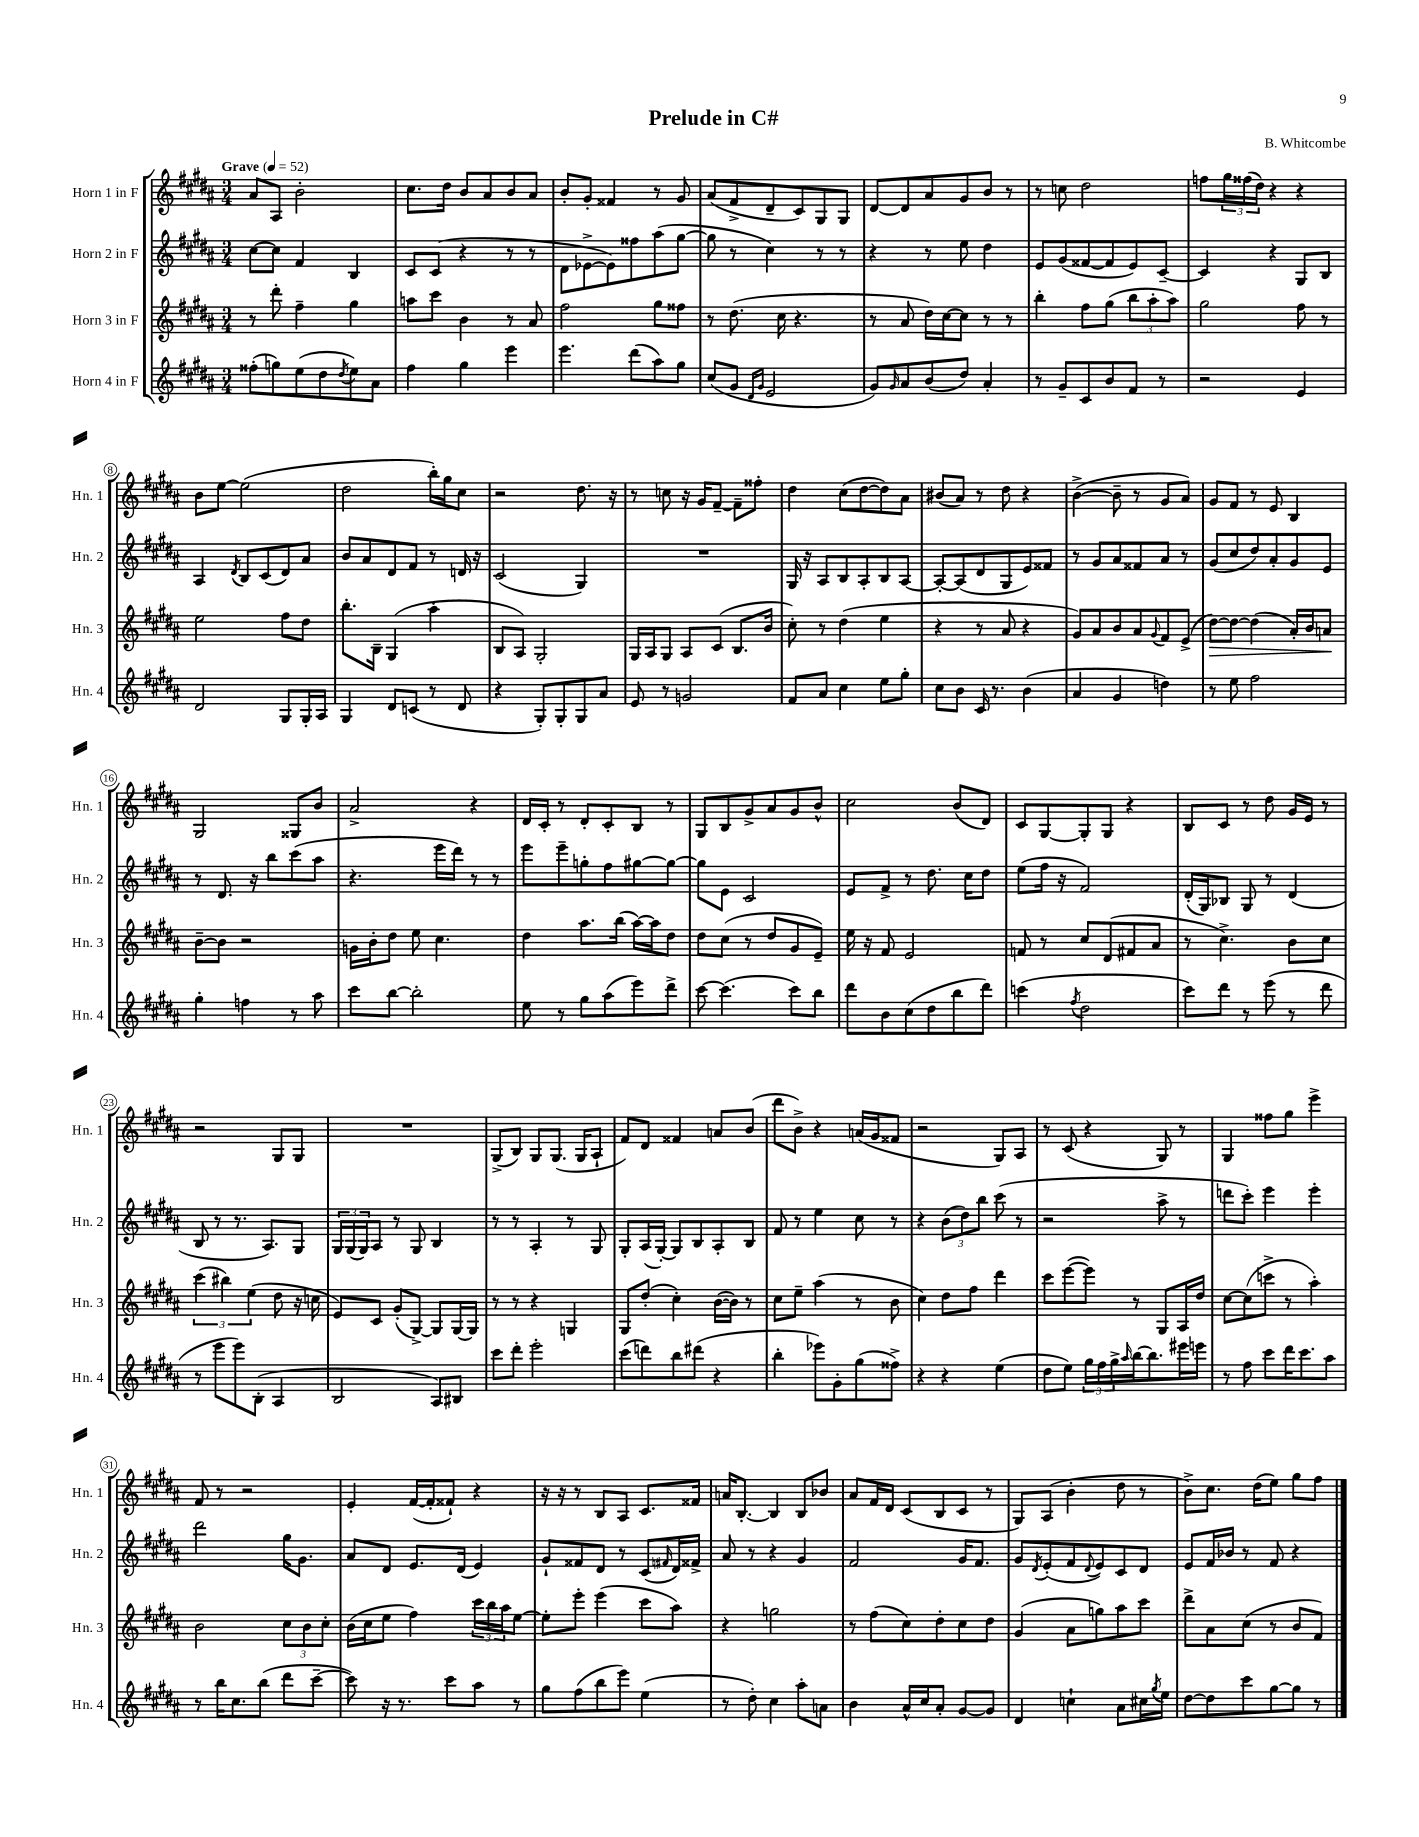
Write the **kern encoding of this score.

**kern	**kern	**kern	**kern
*staff4	*staff3	*staff2	*staff1
*clefG2	*clefG2	*clefG2	*clefG2
*k[f#c#g#d#a#]	*k[f#c#g#d#a#]	*k[f#c#g#d#a#]	*k[f#c#g#d#a#]
*M3/4	*M3/4	*M3/4	*M3/4
*MM52	*MM52	*MM52	*MM52
(8ff##'	8r	[8cc#	8a#
8gg)	8ddd#'	8cc#]	8A#
(8ee	4ff#~	4f#	2b'
8dd#	.	.	.
8qdd#	.	.	.
8ee)	4gg#	4B	.
8a#	.	.	.
=	=	=	=
4ff#	8aa	8c#	8.cc#
.	8ccc#	(8c#	.
.	.	.	16dd#
4gg#	4b	4r	8b
.	.	.	8a#
4eee	8r	8r	8b
.	8a#	8r	8a#
=	=	=	=
4.eee	2ff#	8d#	8b'
.	.	[8e-^	8g#'
.	.	8e-])	4f##
(8ddd#	.	8ff##	.
8aa#)	8gg#	(8aa#	8r
8gg#	8ff##	[8gg#	8g#
=	=	=	=
(8cc#	8r	8gg#]	(8a#
8g#	(8.dd#	8r	8f#^
16qqd#	.	.	.
16qqg#	.	.	.
2e	.	4cc#)	8d#~
.	16cc#	.	.
.	4.r	.	8c#)
.	.	8r	8G#
.	.	8r	8G#
=	=	=	=
8g#)	8r	4r	[8d#
16qqg#	.	.	.
8a#	8a#	.	8d#]
(8b	16dd#)	8r	8a#
.	[16cc#	.	.
8dd#)	8cc#]	8ee	8g#
4a#'	8r	4dd#	8b
.	8r	.	8r
=	=	=	=
8r	4bb'	8e	8r
8g#~	.	(8g#	8cc
8c#	8ff#	[8f##	2dd#
8b	(8gg#	8f##]	.
8f#	12bb	8e)	.
.	12aa#'	.	.
8r	.	[8c#~	.
.	12aa#)	.	.
=	=	=	=
2r	2gg#	4c#]	8ff
.	.	.	24gg#
.	.	.	(24ff##
.	.	.	24dd#)
.	.	4r	4r
4e	8ff#	8G#	4r
.	8r	8B	.
=	=	=	=
2d#	2ee	4A#	8b
.	.	.	[8ee
.	.	8qd#	.
.	.	8B	(2ee]
.	.	(8c#	.
8G#	8ff#	8d#)	.
16G#'	8dd#	8a#	.
16A#	.	.	.
=	=	=	=
4G#	8.bb'	8b	2dd#
.	.	8a#	.
.	16B~	.	.
8d#	(4G#	8d#	.
(8c	.	8f#	.
8r	4aa#'	8r	16bb')
.	.	.	16gg#
8d#	.	16d	8cc#
.	.	16r	.
=	=	=	=
4r	8B	(2c#	2r
.	8A#)	.	.
8G#')	2G#'	.	.
8G#'	.	.	.
8G#	.	4G#)	8.dd#
8a#	.	.	.
.	.	.	16r
=	=	=	=
8e	16G#	2.r	8r
.	16A#	.	.
8r	8G#	.	8cc
2g	8A#	.	16r
.	.	.	16g#
.	(8c#	.	[8f#~
.	8.B	.	8f#~]
.	.	.	8ff##'
.	16b	.	.
=	=	=	=
8f#	8cc#')	16G#	4dd#
.	.	16r	.
8a#	8r	8A#	.
4cc#	(4dd#	8B	(8cc#
.	.	8A#'	[8dd#
8ee	4ee	8B	8dd#])
8gg#'	.	[8A#	8a#
=	=	=	=
8cc#	4r	8A#'_	(8b#
8b	.	(8A#]	8a#)
16c#	8r	8d#	8r
8.r	.	.	.
.	8a#	8G#	8dd#
(4b	4r	8e)	4r
.	.	8f##	.
=	=	=	=
4a#	8g#)	8r	([4b^
.	8a#	8g#	.
4g#	8b	8a#	8b~]
.	8a#	8f##	8r
.	8qqg#	.	.
4dd)	8f#	8a#	8g#
.	(8e^	8r	8a#)
=	=	=	=
8r	[8dd#)	(8g#	8g#
8ee	8dd#_	8cc#	8f#
2ff#	(4dd#]	8dd#)	8r
.	.	8a#'	8e
.	16a#')	8g#	4B
.	16b	.	.
.	8a	8e	.
=	=	=	=
4gg#'	[8b~	8r	2G#
.	8b]	8.d#	.
4ff	2r	.	.
.	.	16r	.
.	.	8bb	.
8r	.	(8ccc#	8G##
8aa#	.	8aa#	8b
=	=	=	=
8ccc#	16g	4.r	2a#^
.	16b'	.	.
[8bb	8dd#	.	.
2bb']	8ee	.	.
.	4.cc#	16eee	.
.	.	16ddd#)	.
.	.	8r	4r
.	.	8r	.
=	=	=	=
8ee	4dd#	8eee	16d#
.	.	.	16c#'
8r	.	8eee~	8r
8gg#	8.aa#	8gg'	8d#'
(8aa#	.	8ff#	8c#'
.	(16bb	.	.
8eee)	[16aa#)	[8gg#	8B
.	16aa#]	.	.
8ddd#^	8dd#	8gg#_	8r
=	=	=	=
[8ccc#	8dd#	8gg#]	8G#
(4.ccc#]	(8cc#	8e	8B
.	8r	2c#	8g#^
.	8dd#	.	8a#
8ccc#)	8g#	.	8g#
8bb	8e~)	.	8b^^
=	=	=	=
8ddd#	16ee	8e	2cc#
.	16r	.	.
8b	8f#	8f#^	.
(8cc#	2e	8r	.
8dd#	.	8.dd#	.
8bb	.	.	(8b
.	.	16cc#	.
8ddd#)	.	8dd#	8d#)
=	=	=	=
(4ccc	8f	(8ee	8c#
.	8r	16ff#	[8G#
.	.	16r	.
8qff#	.	.	.
2dd#	8cc#	2f#)	8G#']
.	(8d#	.	8G#
.	8f#	.	4r
.	8a#	.	.
=	=	=	=
8ccc#)	8r	(16d#'	8B
.	.	16G#)	.
8ddd#	4.cc#^)	8B-	8c#
8r	.	8G#	8r
(8eee	.	8r	8dd#
8r	8b	(4d#	16g#
.	.	.	16e
8ddd#	8cc#	.	8r
=	=	=	=
8r	(6ccc#	8B	2r
8eee	.	8r	.
.	6bb#)	.	.
8eee)	.	8.r	.
.	(6ee	.	.
(8B'	.	.	.
.	.	8.A#)	.
4A#	8dd#	.	8G#
.	16r	8G#	8G#
.	16cc	.	.
=	=	=	=
2B	8e)	24G#	2.r
.	.	(24G#	.
.	.	24G#)	.
.	8c#	8A#	.
.	(8g#'	8r	.
.	[8G#^)	8G#	.
8A#)	8G#]	4B	.
8B#	[16G#	.	.
.	16G#]	.	.
=	=	=	=
8ccc#	8r	8r	(8G#^
8ddd#'	8r	8r	8B)
2eee'	4r	4A#'	8G#
.	.	.	(8.G#
.	4G	8r	.
.	.	.	16G#
.	.	8G#	8A#`
=	=	=	=
(8ccc#	8G#	8G#'	8f#)
8ddd)	(8dd#'	(16A#	8d#
.	.	[16G#')	.
8bb	4cc#')	8G#]	4f##
(8ddd#	.	8B	.
4r	([16b	8A#'	8a
.	16b])	.	.
.	8r	8B	(8b
=	=	=	=
4bb'	8cc#	8f#	8ddd#
.	8ee~	8r	8b^)
8eee-)	(4aa#	4ee	4r
8g#'	.	.	.
(8gg#	8r	8cc#	(16a
.	.	.	16g#
8ff##^)	8b	8r	8f##
=	=	=	=
4r	4cc#)	4r	2r
4r	8dd#	(12b	.
.	.	12dd#)	.
.	8ff#	.	.
.	.	12bb	.
(4ee	4ddd#	(8ccc#	8G#)
.	.	8r	8A#
=	=	=	=
8dd#	8ccc#	2r	8r
8ee)	([8eee	.	(8c#
24gg#	8eee])	.	4r
24ff#	.	.	.
24gg#^	.	.	.
16qqaa#	.	.	.
[16bb	8r	.	.
8.bb]	.	.	.
.	8G#	8aa#^	8G#)
16eee#	16A#	8r	8r
16eee	16dd#	.	.
=	=	=	=
8r	[8cc#	8ddd	4G#
8ff#	(8cc#]	8ccc#')	.
8ccc#	8ccc^	4eee	8ff##
16ddd#	8r	.	8gg#
8.ccc#	.	.	.
.	4aa#')	4eee'	4eee^
8aa#	.	.	.
=	=	=	=
8r	2b	2ddd#	8f#
16bb	.	.	8r
8.cc#	.	.	.
.	.	.	2r
(8bb	.	.	.
8ddd#	12cc#	16gg#	.
.	.	8.g#	.
.	12b	.	.
[8ccc#~	.	.	.
.	12cc#'	.	.
=	=	=	=
8ccc#])	(16b	8a#	4e'
.	16cc#	.	.
16r	8ee	8d#	.
8.r	.	.	.
.	4ff#)	8.e	([16f#
.	.	.	16f#']
8ccc#	.	.	8f##`)
.	.	(16d#	.
8aa#	24ccc#	4e)	4r
.	24bb	.	.
.	24aa#	.	.
8r	[8ee	.	.
=	=	=	=
8gg#	8ee']	8g#`	16r
.	.	.	16r
(8ff#	8eee'	8f##	8r
8bb	(4eee	8d#	8B
8eee)	.	8r	8A#
(4ee	8ccc#	(8c#	8.c#
.	.	16qqf#	.
.	8aa#)	16d#)	.
.	.	16f##^	16f##
=	=	=	=
8r	4r	8a#	16a
.	.	.	[8.B'
8dd#')	.	8r	.
4cc#	2gg	4r	4B]
8aa#'	.	4g#	8B
8a	.	.	8b-
=	=	=	=
4b	8r	2f#	8a#
.	(8ff#	.	16f#
.	.	.	16d#
16a#^^	8cc#)	.	(8c#
16cc#	.	.	.
8a#'	8dd#'	.	8B
[8g#	8cc#	16g#	8c#
.	.	8.f#	.
8g#]	8dd#	.	8r
=	=	=	=
4d#	(4g#	8g#	8G#)
.	.	8qd#	.
.	.	(8e'	(8A#
4cc`	8a#	8f#	4b'
.	.	8qqd#	.
.	8gg)	8e)	.
8a#	8aa#	8c#	8dd#
16cc#	8ccc#	8d#	8r
8qgg#	.	.	.
16ee	.	.	.
=	=	=	=
[8dd#	8ddd#^	8e	8b^)
8dd#]	8a#	16f#	8.cc#
.	.	16b-	.
8ccc#	(8cc#	8r	.
.	.	.	(16dd#
[8gg#	8r	8f#	8ee)
8gg#]	8b	4r	8gg#
8r	8f#)	.	8ff#
==	==	==	==
*-	*-	*-	*-
